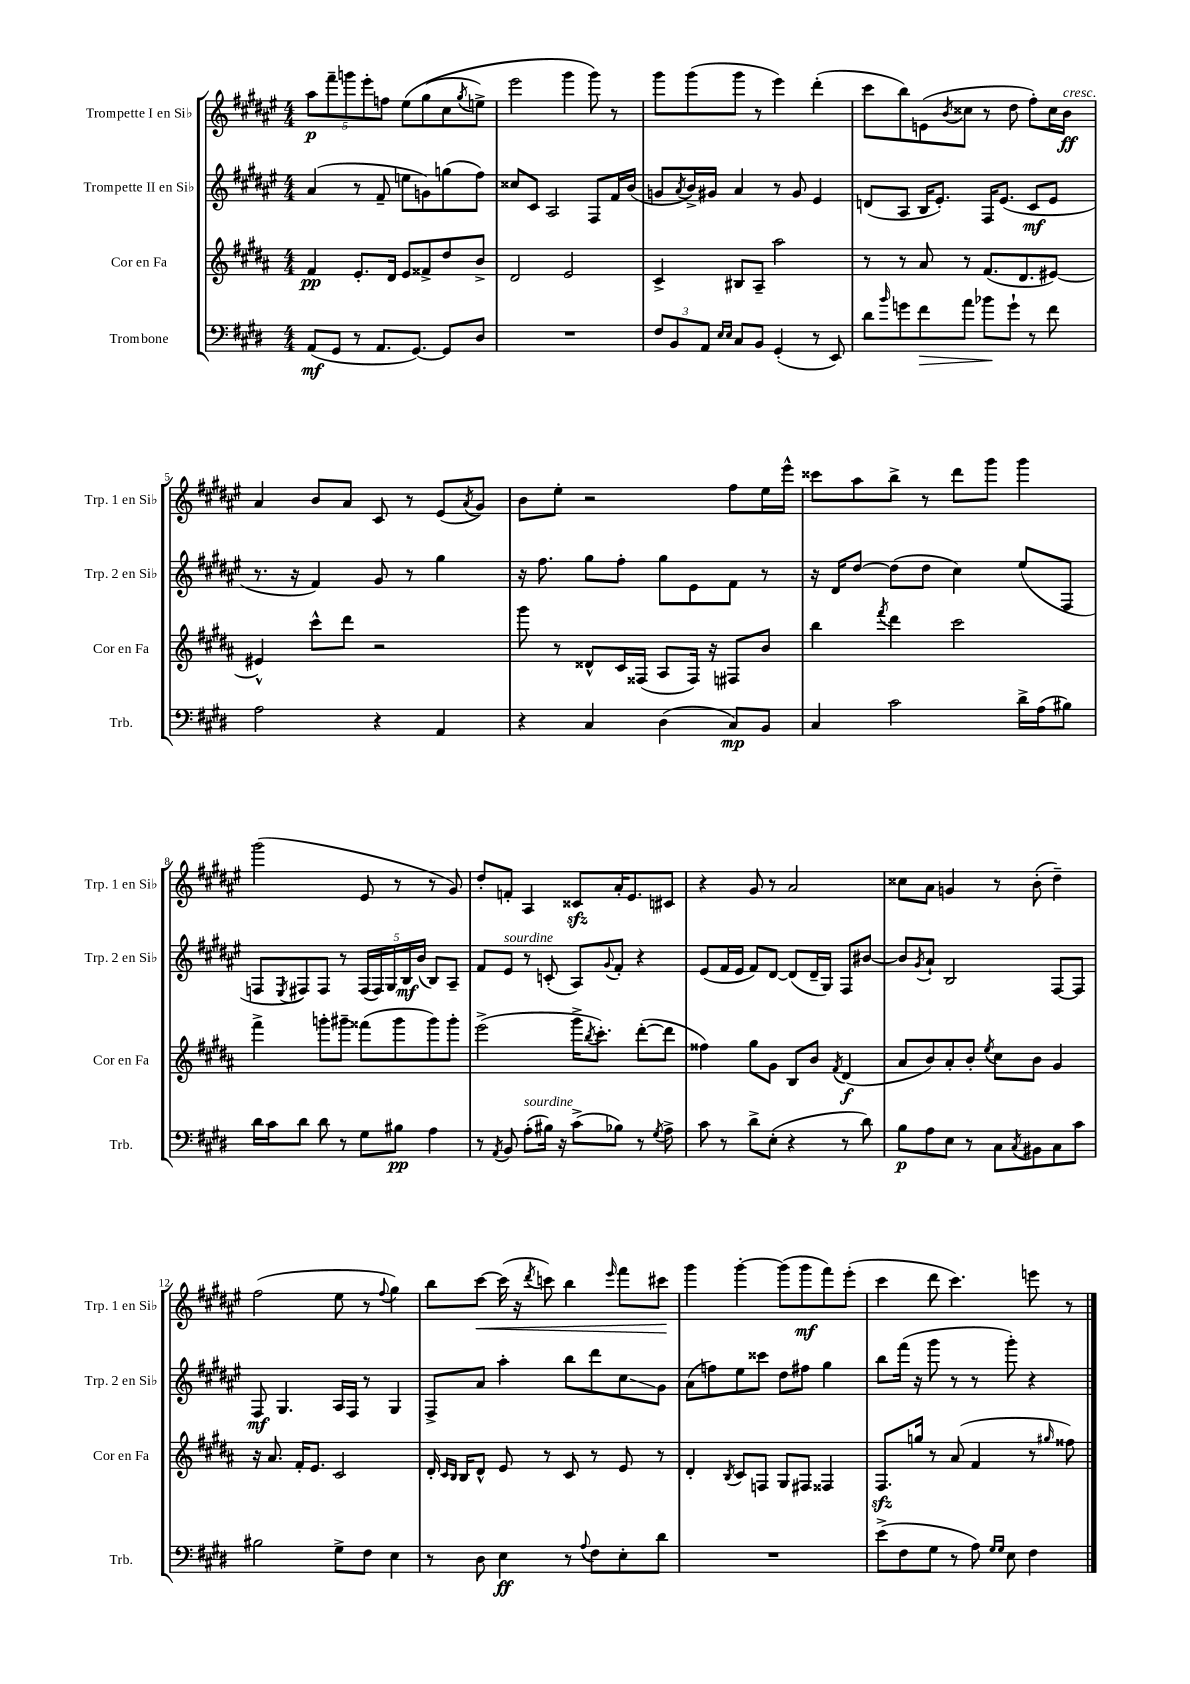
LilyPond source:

<<
\new StaffGroup <<
\new Staff = "s0" \with { instrumentName = "Trompette I en Sib" shortInstrumentName = "Trp. 1 en Sib" } {
    \clef treble \key fis \major \numericTimeSignature \time 4/4
    \tuplet 5/4 { ais''8\p fis'''8-- g'''8 eis'''8-. f''8 } eis''8\( gis''8( cis''8 \acciaccatura { gis''8 } e''8->) |
    eis'''2 gis'''4 gis'''8\) r8 |
    gis'''8 gis'''8( gis'''8 r8 eis'''4) dis'''4-.( |
    cis'''8 b''8) e'8( \acciaccatura { b'8 } cisis''8 r8 dis''8 fis''8-.) cisis''16 b'16\ff^\markup { \italic "cresc." } |
    ais'4 b'8 ais'8 cis'8 r8 eis'8( \acciaccatura { ais'8 } gis'8) |
    b'8 eis''8-. r2 fis''8 eis''16 eis'''16-^ |
    cisis'''8 ais''8 b''8-> r8 dis'''8 gis'''8 gis'''4 |
    gis'''2( eis'8 r8 r8 gis'8) |
    dis''8-. f'8-. ais4 cisis'8\sfz ais'16-. eis'8. cis'8 |
    r4 gis'8 r8 ais'2 |
    cisis''8 ais'8 g'4 r8 b'8-.( dis''4--) |
    fis''2( eis''8 r8 \appoggiatura { fis''8 } gis''4) |
    b''8 cis'''8~\< cis'''16( r16 \acciaccatura { dis'''8 } c'''8) b''4 \grace { eis'''16 } fis'''8 cis'''8\! |
    gis'''4 gis'''4~-. gis'''8( gis'''8\mf fis'''8) eis'''8-.( |
    cis'''4 dis'''8 cis'''4.) e'''8 r8 \bar "|." |
}
\new Staff = "s1" \with { instrumentName = "Trompette II en Sib" shortInstrumentName = "Trp. 2 en Sib" } {
    \clef treble \key fis \major \numericTimeSignature \time 4/4
    ais'4( r8 fis'8-- e''8 g'8) g''8( fis''8) |
    cisis''8 cis'8 ais2 fis8 fis'16 b'16( |
    g'8 \acciaccatura { ais'8 } b'16->) gis'16 ais'4 r8 gis'8 eis'4 |
    d'8( ais8 b16 eis'8.-.) fis16 eis'8.( cis'8\mf eis'8 |
    r8. r16 fis'4) gis'8 r8 gis''4 |
    r16 fis''8. gis''8 fis''8-. gis''8 eis'8 fis'8 r8 |
    r16 dis'16 dis''8~ dis''8( dis''8 cis''4) eis''8( fis8 |
    f8 \acciaccatura { eis8 } fis8) fis8 r8 \tuplet 5/4 { fis16( fis16) gis16 b16\mf b'16( } b8) ais8-- |
    fis'8 eis'8^\markup { \italic "sourdine" } r8 c'8-.( ais8) \appoggiatura { gis'8 } fis'8-. r4 |
    eis'8( fis'16 eis'16 fis'8) dis'8~ dis'8( dis'16-- gis16) fis8 bis'8~ |
    bis'8 \acciaccatura { gis'8 } ais'8-! b2 fis8~ fis8 |
    fis8\mf gis4. ais16 fis16 r8 gis4 |
    fis8-> ais'8 ais''4-. b''8 dis'''8 cis''8\glissando gis'8 |
    ais'8( f''8) eis''8 cisis'''8 dis''8 fis''8 gis''4 |
    b''8 fis'''16( r16 gis'''8 r8 r8 gis'''8-.) r4 \bar "|." |
}
\new Staff = "s2" \with { instrumentName = "Cor en Fa" shortInstrumentName = "Cor en Fa" } {
    \clef treble \key b \major \numericTimeSignature \time 4/4
    fis'4\pp e'8.-. dis'16 e'8 fisis'8-> dis''8 b'8-> |
    dis'2 e'2 |
    cis'4-> bis8 ais8-- ais''2 |
    r8 r8 ais'8 r8 fis'8.( dis'8. eis'8~) |
    eis'4-^ cis'''8-^ dis'''8 r2 |
    gis'''8 r8 disis'8-^ cis'16 fisis16( ais8 fisis16) r16 fis8 b'8 |
    b''4 \acciaccatura { fis'''8 } dis'''4 cis'''2 |
    fis'''4-> g'''8-. gis'''8-- fisis'''8( gis'''8 gis'''8) gis'''8-. |
    e'''2->( gis'''16-> \acciaccatura { b''8 } cis'''8.-.) dis'''8~-.( dis'''8 |
    fisis''4) gis''8 gis'8 b8 b'8 \acciaccatura { fis'8 } dis'4\f( |
    ais'8 b'8) ais'8-. b'8-. \acciaccatura { e''8 } cis''8 b'8 gis'4 |
    r16 ais'8. fis'16-. e'8. cis'2 |
    dis'16-. \grace { cis'16 b16 } b16 dis'8-^ e'8 r8 cis'8 r8 e'8 r8 |
    dis'4-. \acciaccatura { b8 } cis'8 f8 gis8 fis8 fisis4 |
    fis8.\sfz g''16 r8 ais'8( fis'4 r8 \grace { gis''16 } fisis''8) \bar "|." |
}
\new Staff = "s3" \with { instrumentName = "Trombone" shortInstrumentName = "Trb." } {
    \clef bass \key e \major \numericTimeSignature \time 4/4
    a,8\mf( gis,8 r8 a,8. gis,8.~) gis,8 dis8 |
    R1 |
    \tuplet 3/2 { fis8 b,8 a,8 } \grace { e16 e16 } cis8 b,8 gis,4-.( r8 e,8) |
    dis'8 \grace { b'16 } g'8 fis'8\> a'8 bes'8\! g'8-! r8 fis'8 |
    a2 r4 a,4 |
    r4 cis4 dis4( cis8\mp) b,8 |
    cis4 cis'2 dis'16-> a16( bis8) |
    dis'16 cis'16 dis'8 dis'8 r8 gis8 bis8\pp a4 |
    r8 \acciaccatura { a,8 } b,8 a8-.^\markup { \italic "sourdine" }( bis16) r16 cis'8->( bes8) r8 \acciaccatura { gis8 } a8-> |
    cis'8 r8 dis'8-> e8-.( r4 r8 dis'8) |
    b8\p a8 e8 r8 cis8 \acciaccatura { cis8 } bis,8 cis8 cis'8 |
    bis2 gis8-> fis8 e4 |
    r8 dis8 e4\ff r8 \appoggiatura { a8 } fis8 e8-. dis'8 |
    R1 |
    e'8->( fis8 gis8 r8 a8) \grace { gis16 gis16 } e8 fis4 \bar "|." |
}
>>
>>
